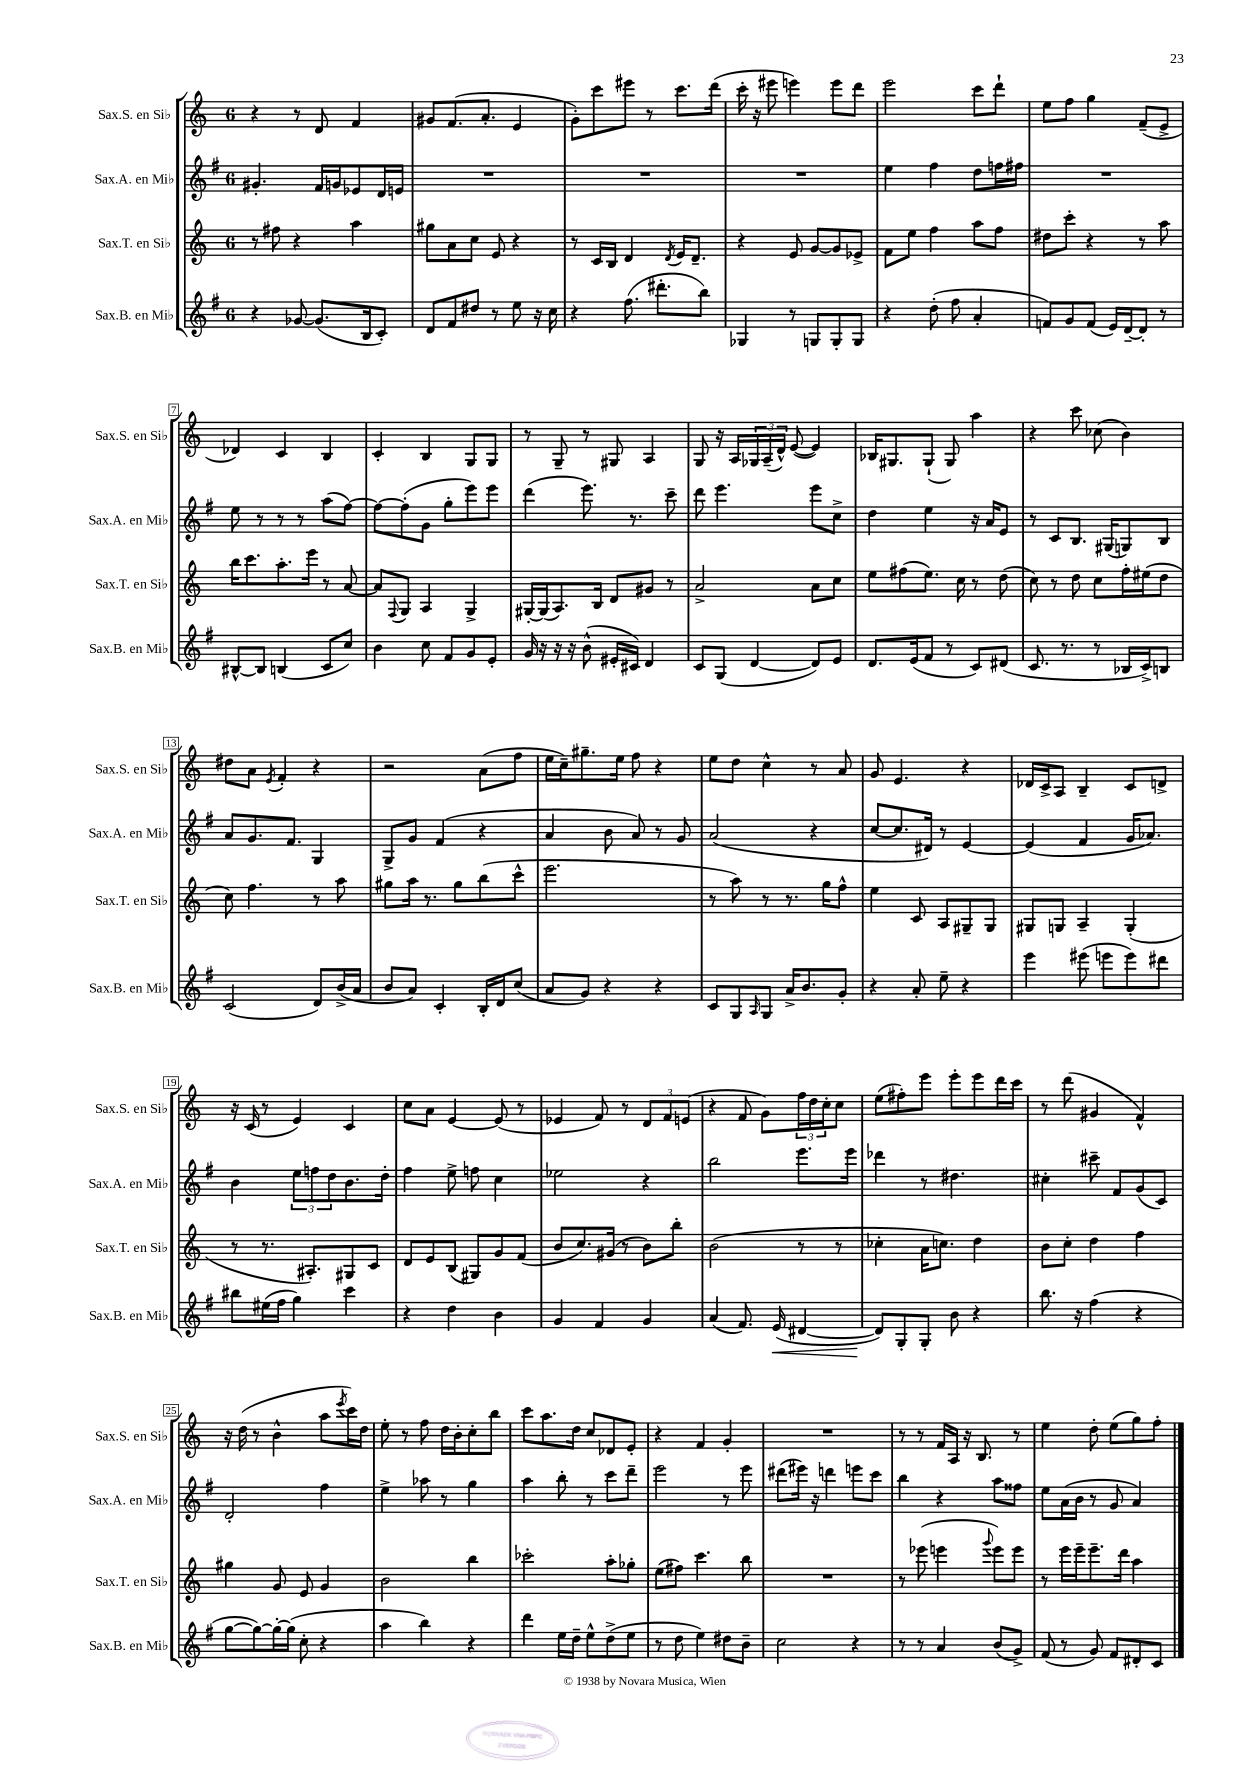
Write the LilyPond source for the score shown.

<<
\new StaffGroup <<
\new Staff = "s0" \with { instrumentName = "Sax.S. en Sib" shortInstrumentName = "Sax.S. en Sib" } {
    \clef treble \key c \major \once \override Staff.TimeSignature.style = #'single-digit \time 6/8
    r4 r8 d'8 f'4 |
    gis'8 f'8.( a'8.-. e'4 |
    g'8-.) c'''8 eis'''8 r8 c'''8. d'''16( |
    c'''16-. r16 eis'''8 e'''4) e'''8 d'''8 |
    e'''2 c'''8 d'''8-! |
    e''8 f''8 g''4 f'8--( e'8-> |
    des'4) c'4 b4 |
    c'4-. b4 g8 g8 |
    r8 g8-- r8 gis8 a4 |
    g8 r16 a16 \tuplet 3/2 { ges16 a16--( d'16-^) } e'8~( e'4) |
    bes16 gis8. gis8-!( gis8) a''4 |
    r4 c'''8 ces''8( b'4) |
    dis''8 a'8 \acciaccatura { e'8 } f'4-. r4 |
    r2 a'8( f''8 |
    e''16 c''16--) gis''8.-- e''16 f''8 r4 |
    e''8 d''8 c''4-^ r8 a'8 |
    g'8 e'4. r4 |
    des'16 c'16-> a8 b4-- c'8 d'8-> |
    r16 c'16( r8 e'4) c'4 |
    c''8 a'8 e'4~ e'8( r8 |
    ees'4 f'8) r8 \tuplet 3/2 { d'8 f'8 e'8( } |
    r4 f'8 g'8) \tuplet 3/2 { f''16 d''16 c''16-. } c''8 |
    e''8( fis''8-.) e'''8 e'''8-. e'''8 d'''16 c'''16 |
    r8 d'''8( gis'4 f'4-^) |
    r16 d''16( r8 b'4-^ a''8 \acciaccatura { e'''8 } c'''16) d''16 |
    e''8-. r8 f''8 d''16 b'16-. c''8-. b''8 |
    c'''8 a''8. d''16 c''8 des'8 e'8-. |
    r4 f'4 g'4-. |
    R2. |
    r8 r8 f'16 a16 r16 b8. r8 |
    e''4 d''8-. e''8( g''8) f''8-. \bar "|." |
}
\new Staff = "s1" \with { instrumentName = "Sax.A. en Mib" shortInstrumentName = "Sax.A. en Mib" } {
    \clef treble \key g \major \once \override Staff.TimeSignature.style = #'single-digit \time 6/8
    gis'4.-. fis'16 g'16 ees'8 d'16 e'16 |
    R2. |
    R2. |
    R2. |
    e''4 fis''4 d''8 f''16 fis''16 |
    R2. |
    e''8 r8 r8 r8 a''8( fis''8~) |
    fis''8~ fis''8-.( g'8 g''8-. e'''8) e'''8 |
    d'''4( e'''8.) r8. c'''8-- |
    d'''8 e'''4. e'''8 c''8-> |
    d''4 e''4 r16 a'16 e'8 |
    r8 c'8 b8. gis16( g8) b8 |
    a'8 g'8. fis'8. g4 |
    g8-> g'8 fis'4( r4 |
    a'4 b'8 a'8) r8 g'8 |
    a'2( r4 |
    c''8~ c''8. dis'16) r8 e'4~ |
    e'4( fis'4 g'16 aes'8.) |
    b'4 \tuplet 3/2 { e''8 f''8 d''8 } b'8. d''16-. |
    fis''4 e''8-> f''8 c''4 |
    ees''2 r4 |
    b''2 e'''8. e'''16 |
    des'''4 r8 dis''4. |
    cis''4-. cis'''8-- fis'8 g'8( c'8) |
    d'2-. fis''4 |
    e''4-> aes''8 r8 g''4 |
    a''4 b''8-. r8 c'''8 d'''8-- |
    e'''2 r8 e'''8 |
    dis'''8( eis'''16) r16 d'''4 e'''8 c'''8 |
    b''4 r4 a''8 fisis''8 |
    e''8 a'16( b'16 r8 g'8 a'4) \bar "|." |
}
\new Staff = "s2" \with { instrumentName = "Sax.T. en Sib" shortInstrumentName = "Sax.T. en Sib" } {
    \clef treble \key c \major \once \override Staff.TimeSignature.style = #'single-digit \time 6/8
    r8 fis''8 r4 a''4 |
    gis''8 a'8 c''8 e'8 r4 |
    r8 c'16 b16 d'4 \acciaccatura { d'8 } e'16 d'8.-- |
    r4 e'8 g'8~ g'8 ees'8-> |
    f'8 e''8 f''4 a''8 f''8 |
    dis''8 c'''8-. r4 r8 a''8 |
    b''16 c'''8. a''8.-. e'''16 r8 a'8~ |
    a'8 \appoggiatura { f8 } g8 a4 g4-> |
    gis16~-. gis16( a8.) b16 d'8 gis'8 r8 |
    a'2-> a'8 c''8 |
    e''8 fis''8( e''8.) c''16 r8 d''8( |
    c''8) r8 d''8 c''8 f''16-. eis''16( d''8 |
    c''8) f''4. r8 a''8 |
    gis''8 a''16 r8. gis''8 b''8( c'''8-^ |
    e'''2. |
    r8 a''8) r8 r8. g''16 f''8-^ |
    e''4 c'8 a8 gis8-- gis8 |
    gis8 g8 a4-- g4-.( |
    r8 r8. ais8.-.) gis8 c'8 |
    d'8 e'8 b8( gis8) g'8 f'8( |
    b'8 c''8.) gis'16( r8 b'8) b''8-. |
    b'2( r8 r8 |
    ces''4-. a'16 c''8.) d''4 |
    b'8 c''8-. d''4 f''4 |
    gis''4 g'8 e'8 g'4 |
    b'2 b''4 |
    ces'''2-. a''8-. ges''8-. |
    e''8( fis''8) c'''4. b''8 |
    R2. |
    r8 ees'''8( e'''4 \appoggiatura { g'''8 } e'''8) e'''8 |
    r8 e'''16 e'''16-- e'''8.-- d'''16 a''4 \bar "|." |
}
\new Staff = "s3" \with { instrumentName = "Sax.B. en Mib" shortInstrumentName = "Sax.B. en Mib" } {
    \clef treble \key g \major \once \override Staff.TimeSignature.style = #'single-digit \time 6/8
    r4 ges'8~ ges'8.( b16 c'8-.) |
    d'8 fis'8 dis''8 r8 e''8 r16 c''16 |
    r4 fis''8.( dis'''8.-. b''8) |
    ges4 r8 g8 g8-. g8 |
    r4 d''8-.( fis''8 a'4-. |
    f'8) g'8 f'8( e'16) d'16~-- d'8-. r8 |
    bis8~-^ bis8 b4( c'8 c''8) |
    b'4 c''8 fis'8 g'8 e'8-. |
    g'16 r16 r16 r16 b'8-^( eis'16-. cis'16) d'4 |
    c'8 g8( d'4~ d'8) e'8 |
    d'8. e'16( fis'8 r8 c'8) dis'8( |
    c'8. r8. r8 bes16 c'16->) b8 |
    c'2( d'8) b'16->( a'16 |
    b'8 a'8) c'4-. b16-. d'16 c''8( |
    a'8 g'8) r4 r4 |
    c'8 g8 \grace { a16 } g8 a'16-> b'8. g'8-. |
    r4 a'8-. e''8-- r4 |
    e'''4 eis'''8( e'''8 e'''8) dis'''8 |
    bis''8 eis''16( fis''16 g''4) c'''4 |
    r4 d''4 b'4 |
    g'4 fis'4 g'4 |
    a'4( fis'8.) e'16\<( dis'4~ |
    dis'8\!) g8-. g8-. b'8 r4 |
    b''8. r16 fis''4( r4 |
    g''8~ g''8~) g''16~-. g''16( c''8-. r4 |
    a''4 b''4) r4 |
    d'''4 e''16 d''16-- e''8-^ d''8->( e''8 |
    r8 d''8 e''4) dis''8 b'8-- |
    c''2 r4 |
    r8 r8 a'4 b'8( g'8->) |
    fis'8( r8 g'8) fis'8 dis'8-. c'8 \bar "|." |
}
>>
>>
\layout { \context { \Score \override BarNumber.stencil = #(make-stencil-boxer 0.1 0.3 ly:text-interface::print) } }
